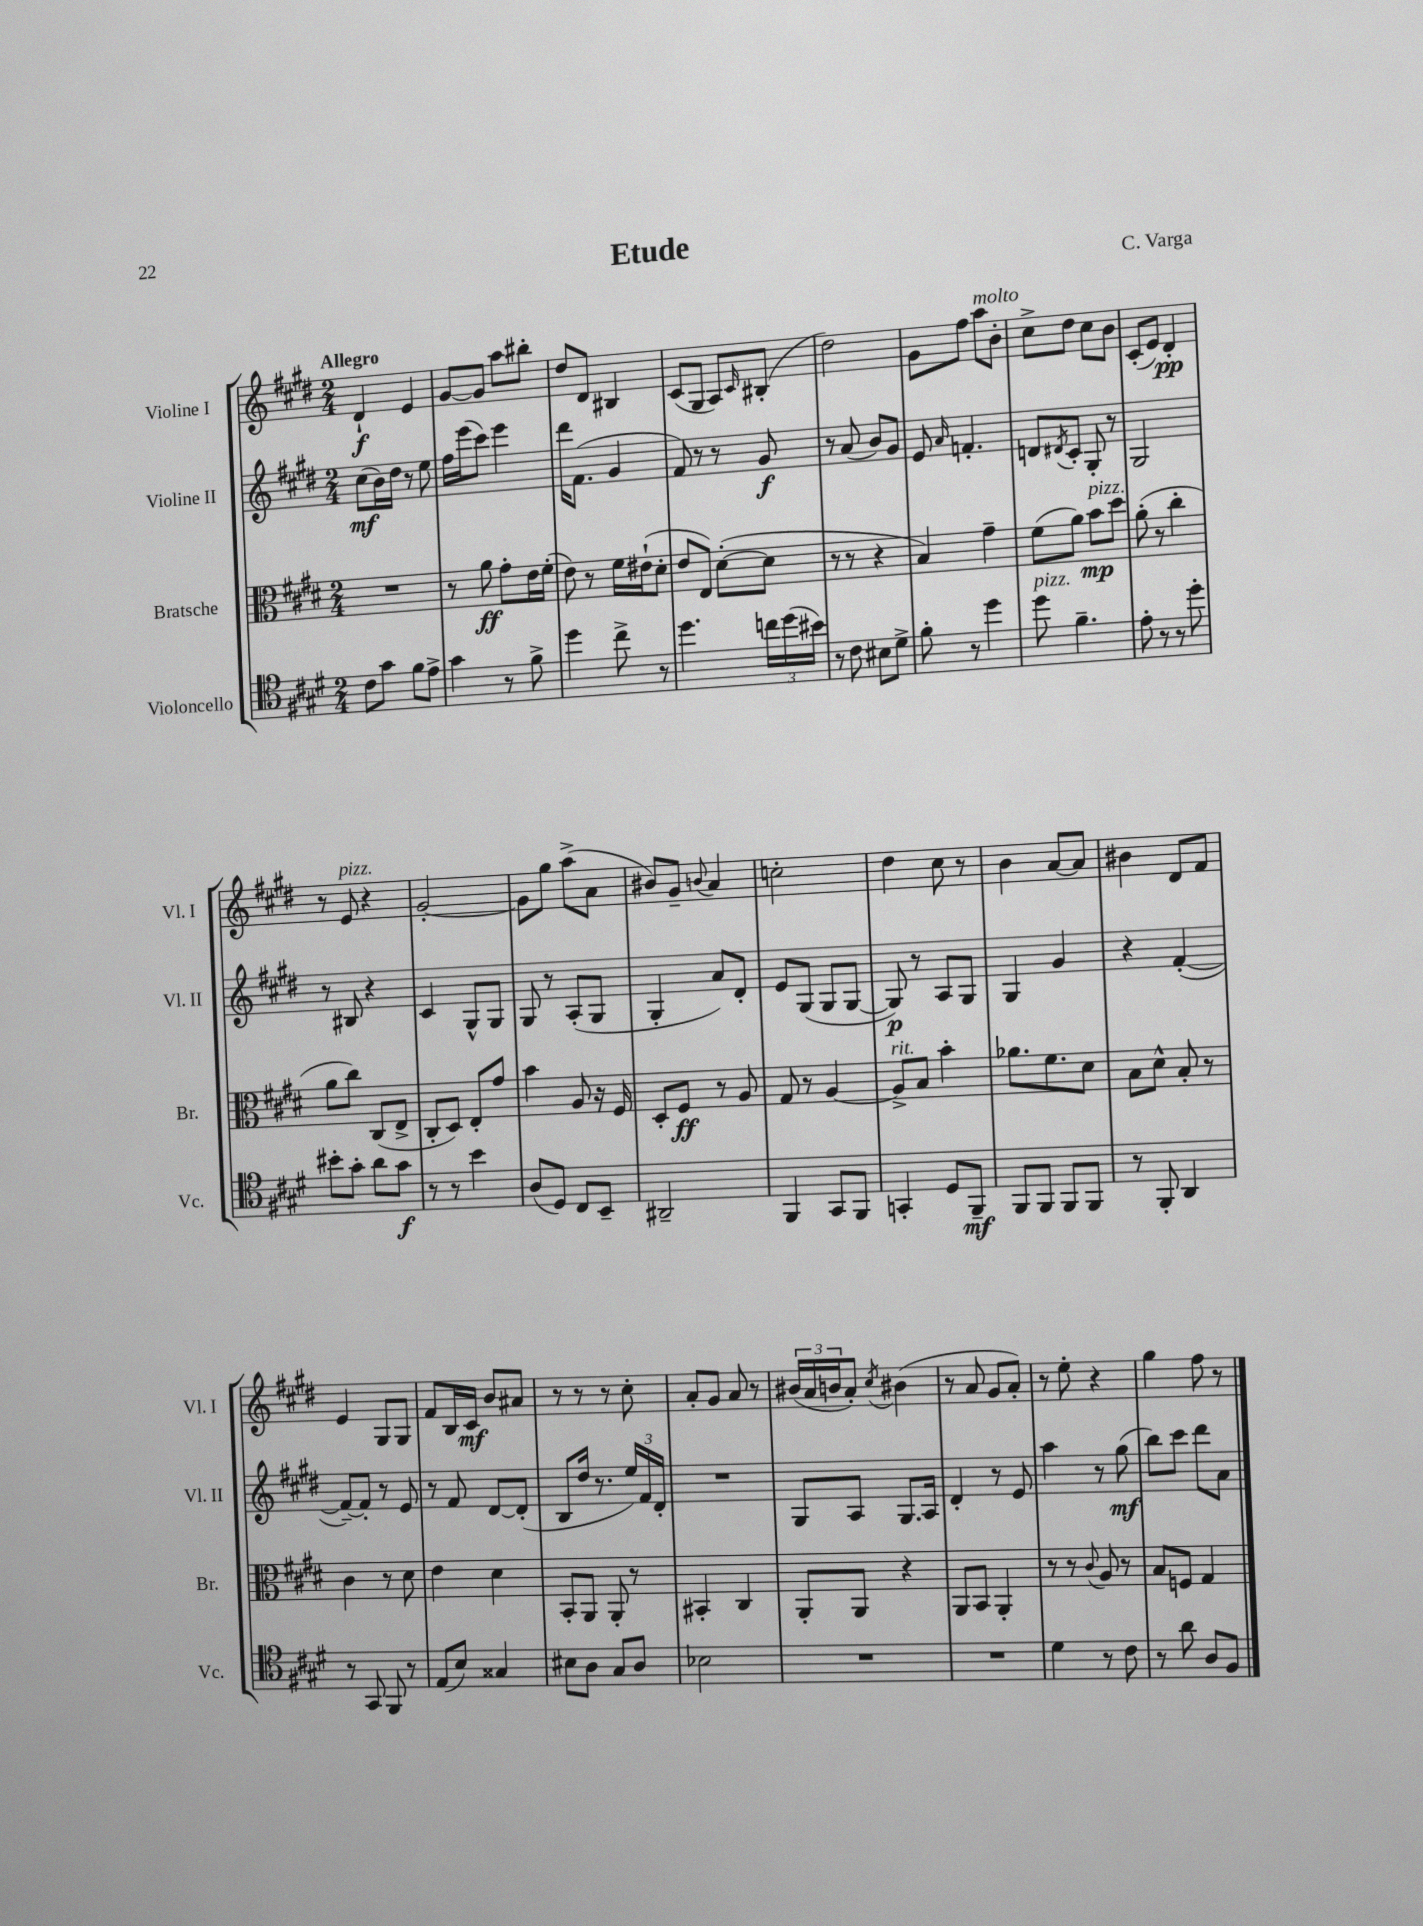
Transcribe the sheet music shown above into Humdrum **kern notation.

**kern	**kern	**kern	**kern
*staff4	*staff3	*staff2	*staff1
*clefC4	*clefC3	*clefG2	*clefG2
*k[f#c#g#d#]	*k[f#c#g#d#]	*k[f#c#g#d#]	*k[f#c#g#d#]
*M2/4	*M2/4	*M2/4	*M2/4
8c#	2r	(8cc#	4d#`
8g#	.	16b)	.
.	.	16dd#	.
8f#	.	8r	4e
8e^	.	8ee	.
=	=	=	=
4g#	8r	16ff#	[8g#
.	.	(16eee	.
.	8a	8ccc#)	8g#]
8r	8g#'	4eee	8aa
8f#^	16e	.	8bb#'
.	(16f#'	.	.
=	=	=	=
4dd#	8e)	16ddd#	8dd#
.	.	(8.f#	.
.	8r	.	8d#
8cc#^	16f#	4g#	4B#
.	(16e#`	.	.
8r	8d#'	.	.
=	=	=	=
4.dd#	8e	8f#)	(8c#
.	8E)	8r	8G#
.	([8d#'	8r	8A)
.	.	.	16qqc#
24cc	8d#]	8g#	(8B#'
(24dd#	.	.	.
24b#)	.	.	.
=	=	=	=
8r	8r	8r	2dd#)
8c#	8r	(8a	.
8B#	4r	8b)	.
8d#^	.	8g#	.
=	=	=	=
8f#'	4B)	8e	8g#
.	.	16qqa	.
8r	.	4.f'	8ff#
4dd#	4g#~	.	8aa
.	.	.	8b'
=	=	=	=
8dd#	(8f#	8d	8cc#^
.	.	8qd#	.
4.f#~	8a)	8c#'	8dd#
.	8b	8G#'	8cc#
.	8dd#	8r	8b
=	=	=	=
8e'	(8a'	2G#	(8c#'
8r	8r	.	8e)
8r	4cc#'	.	4d#'
8dd#'	.	.	.
=	=	=	=
8b#'	8a	8r	8r
8g#'	8cc#)	8B#	8e
8a	(8C#	4r	4r
8g#	8E^	.	.
=	=	=	=
8r	8C#'	4c#	[2g#'
8r	8D#)	.	.
4b	8E'	8G#^^	.
.	8g#	8G#	.
=	=	=	=
(8A	4b	8G#	8g#]
8D#)	.	8r	8gg#
8C#	8A	(8A'	(8aa^
8BB~	16r	8G#	8a
.	16F#	.	.
=	=	=	=
2AA#~	8D#'	4G#'	8b#)
.	8F#	.	8g#~
.	.	.	8qqb
.	8r	8a)	4a
.	8A	8d#'	.
=	=	=	=
4FF#	8G#	8e	2cc'
.	8r	(8G#	.
8GG#	[4A	8G#	.
8FF#	.	[8G#	.
=	=	=	=
4GG'	8A^]	8G#])	4dd#
.	8B	8r	.
8D#	4b'	8A	8cc#
8FF#~	.	8G#	8r
=	=	=	=
8FF#	8.a-	4G#	4b
8FF#	.	.	.
.	8.f#	.	.
8FF#	.	4g#	[8a
8FF#	8d#	.	8a]
=	=	=	=
8r	8B	4r	4b#
8FF#'	8d#^^	.	.
4AA	8B'	([4f#'	8d#
.	8r	.	8f#
=	=	=	=
8r	4c#	8f#~_)	4e
8GG#	.	8f#']	.
8FF#	8r	8r	8G#
8r	8d#	8e	8G#
=	=	=	=
(8E	4e	8r	8f#
8B)	.	8f#	16B
.	.	.	16c#
4G##	4d#	[8d#	8b
.	.	(8d#']	8a#
=	=	=	=
8B#	8BB'	8B	8r
8A	8AA	16dd#	8r
.	.	8.r	.
8G#	8AA'	.	8r
8A	8r	24ee)	8cc#'
.	.	24f#	.
.	.	24d#'	.
=	=	=	=
2B-	4BB#'	2r	8a'
.	.	.	8g#
.	4C#	.	8a
.	.	.	8r
=	=	=	=
2r	8AA'	8G#	(24b#
.	.	.	24a
.	.	.	24b
.	8AA	8A	8a')
.	.	.	8qcc#
.	4r	8.G#	(4b#
.	.	16A	.
=	=	=	=
2r	8AA	4d#'	8r
.	8BB	.	8a
.	4AA'	8r	8g#
.	.	8e	8a')
=	=	=	=
4d#	8r	4aa	8r
.	8r	.	8ee'
.	8qqc#	.	.
8r	8A	8r	4r
8c#	8r	(8gg#	.
=	=	=	=
8r	8B	8bb)	4gg#
8a	8F	8ccc#	.
8A	4G#	8ddd#	8ff#
8F#	.	8a	8r
==	==	==	==
*-	*-	*-	*-
